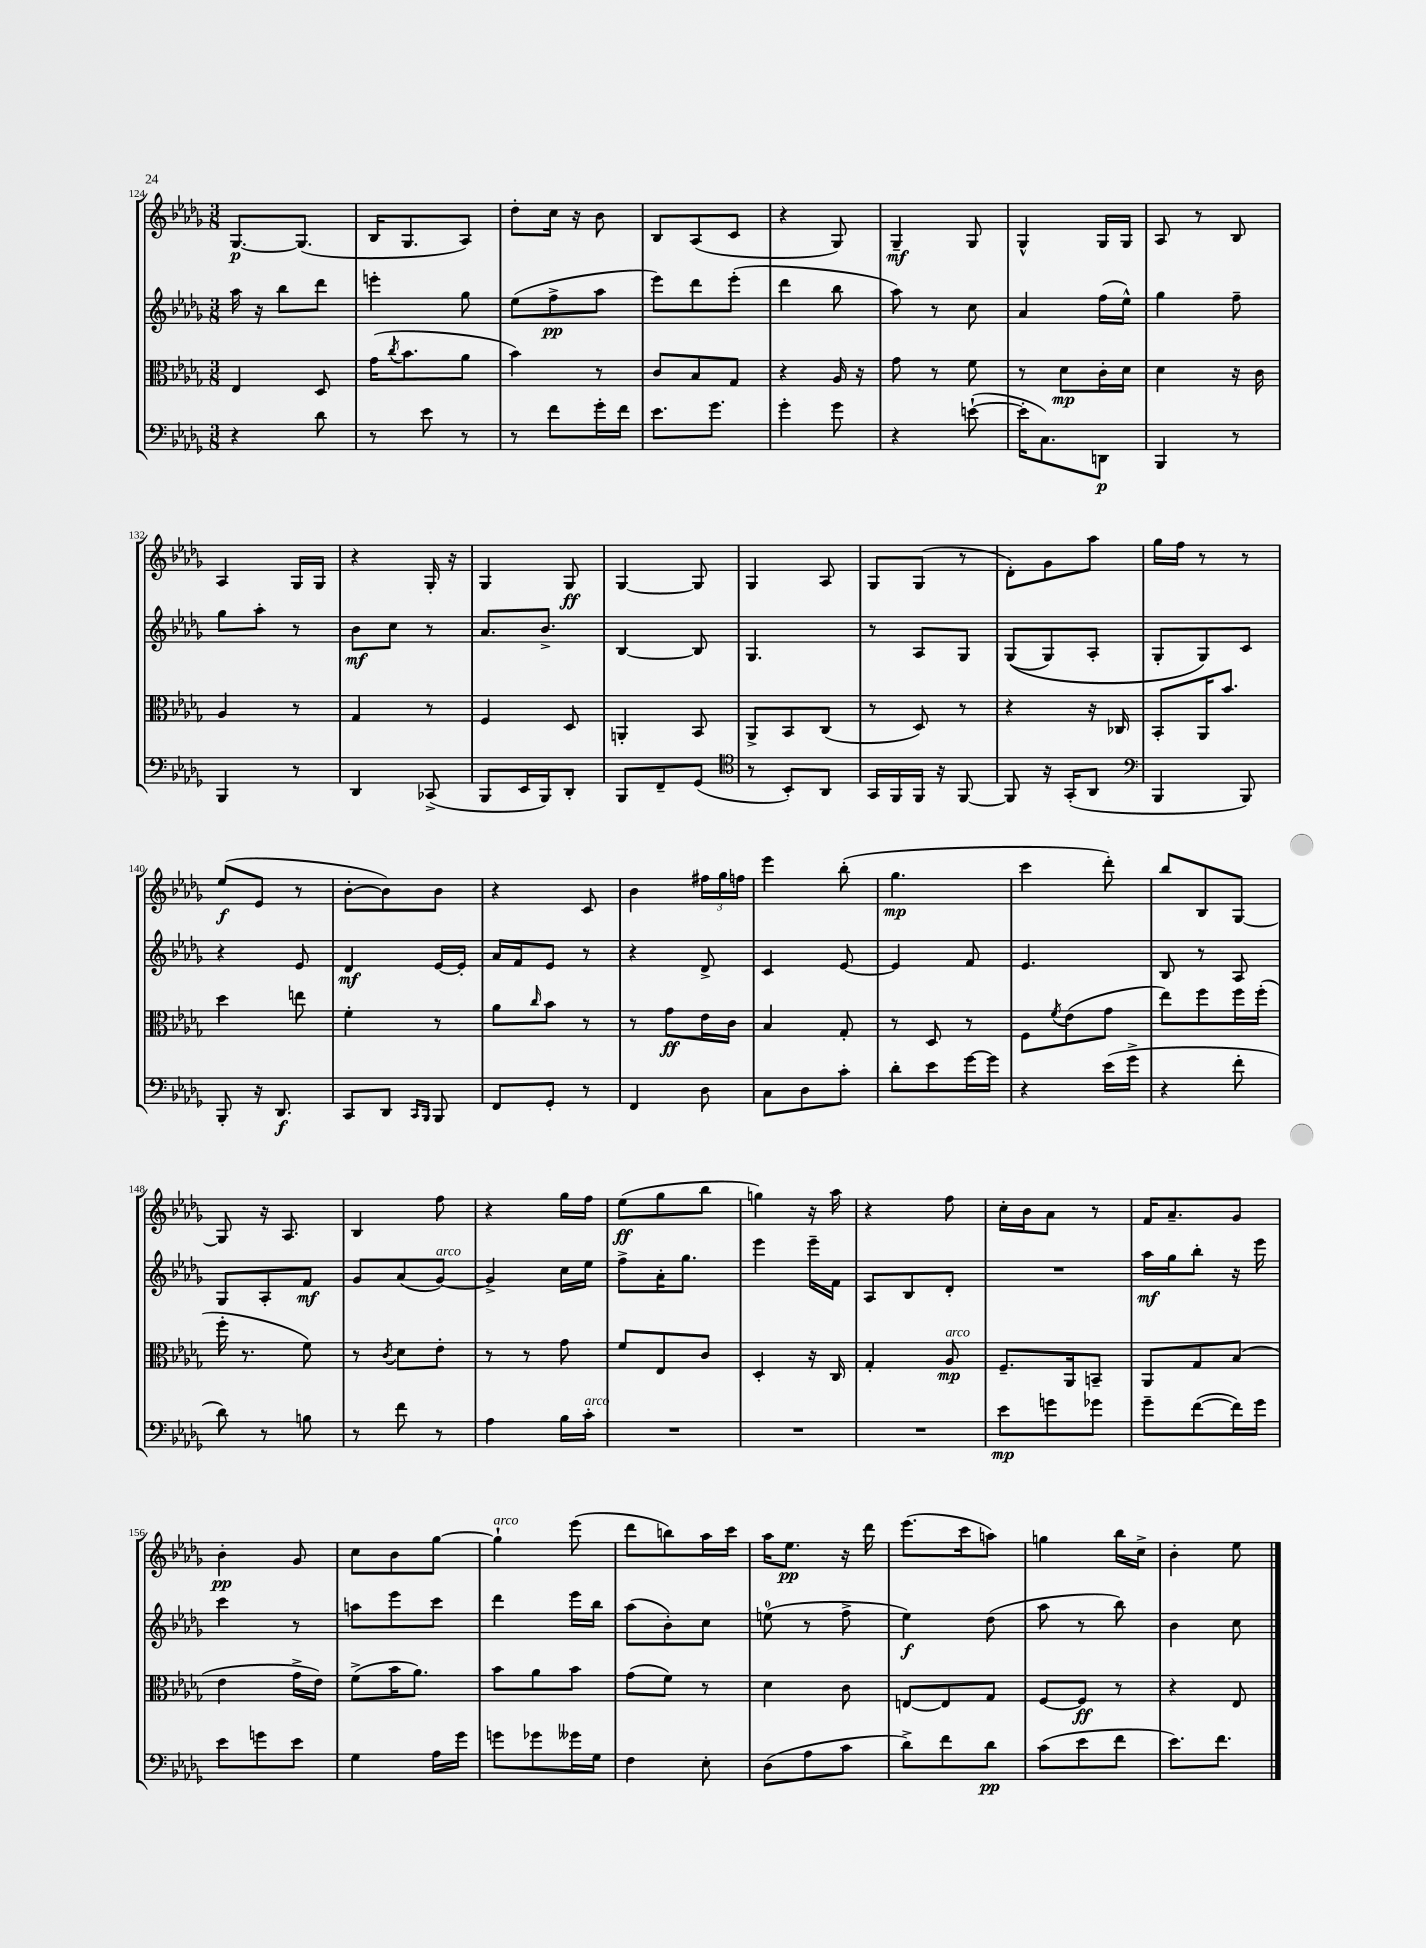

**kern	**kern	**kern	**kern
*staff4	*staff3	*staff2	*staff1
*clefF4	*clefC3	*clefG2	*clefG2
*k[b-e-a-d-g-]	*k[b-e-a-d-g-]	*k[b-e-a-d-g-]	*k[b-e-a-d-g-]
*M3/8	*M3/8	*M3/8	*M3/8
4r	4E-	16aa-	[8.G-
.	.	16r	.
.	.	8bb-	.
.	.	.	(8.G-]
8d-	8D-	8ddd-	.
=	=	=	=
8r	(16g-	4eee'	16B-
.	8qcc	.	.
.	8.b-	.	8.G-
8e-	.	.	.
8r	8a-	8gg-	8A-)
=	=	=	=
8r	4b-)	(8ee-	8dd-'
8f	.	8ff^	16cc
.	.	.	16r
16g-'	8r	8aa-	8b-
16f	.	.	.
=	=	=	=
8.e-	8c	8eee-)	8B-
.	8B-	8ddd-	(8A-
8.g-	.	.	.
.	8G-	(8eee-'	8c
=	=	=	=
4g-'	4r	4ddd-	4r
8g-	16A-	8bb-	8G-)
.	16r	.	.
=	=	=	=
4r	8g-	8aa-)	4G-~
.	8r	8r	.
([8e`	8f	8cc	8G-
=	=	=	=
16e']	8r	4a-	4G-^^
8.C)	.	.	.
.	8d-	.	.
8DD	16c'	(16ff	16G-
.	16d-	16ee-^^)	16G-
=	=	=	=
4BBB-	4d-	4gg-	8A-
.	.	.	8r
8r	16r	8ff~	8B-
.	16c	.	.
=	=	=	=
4BBB-	4A-	8gg-	4A-
.	.	8aa-'	.
8r	8r	8r	16G-
.	.	.	16G-
=	=	=	=
4DD-	4G-	8b-	4r
.	.	8cc	.
(8CC-^	8r	8r	16G-'
.	.	.	16r
=	=	=	=
8BBB-	4F	8.a-	4G-
16EE-	.	.	.
16BBB-)	.	8.b-^	.
8DD-'	8D-	.	8G-
=	=	=	=
8BBB-	4AA'	[4B-	[4G-
8FF~	.	.	.
(8GG-	8BB-	8B-]	8G-]
=	=	=	=
*clefC4	*	*	*
8r	8AA-^	4.G-	4G-
8BB-')	8BB-	.	.
8AA-	(8C	.	8A-
=	=	=	=
16GG-	8r	8r	8G-
16FF	.	.	.
16FF	8D-)	8A-	(8G-
16r	.	.	.
[8FF	8r	8G-	8r
=	=	=	=
8FF]	4r	&((8G-	8d-')
16r	.	8G-)	8g-
(16GG-'	.	.	.
8AA-	16r	8A-'	8aa-
.	16C-	.	.
=	=	=	=
*clefF4	*	*	*
4BBB-	8BB-'	8G-'	16gg-
.	.	.	16ff
.	16AA-	8G-&)	8r
.	8.b-	.	.
8BBB-)	.	8c	8r
=	=	=	=
8BBB-'	4dd-	4r	(8ee-
16r	.	.	8e-
8.DD-	.	.	.
.	8ee	8e-	8r
=	=	=	=
8CC	4f'	4d-	[8b-'
8DD-	.	.	8b-])
16qqCC	.	.	.
16qqBBB-	.	.	.
8BBB-	8r	[16e-	8b-
.	.	16e-']	.
=	=	=	=
8FF	8a-	16a-	4r
.	.	16f	.
.	16qqcc	.	.
8GG-'	8b-	8e-	.
8r	8r	8r	8c
=	=	=	=
4FF	8r	4r	4b-
.	8g-	.	.
8D-	16e-	8d-^	24ff#
.	.	.	24gg-
.	16c	.	.
.	.	.	24ff
=	=	=	=
8C	4B-	4c	4eee-
8D-	.	.	.
8c'	8G-'	[8e-	(8bb-'
=	=	=	=
8d-'	8r	4e-]	4.gg-
8e-	8D-	.	.
[16g-	8r	8f	.
16g-]	.	.	.
=	=	=	=
4r	8F	4.e-	4ccc
.	8qf	.	.
.	(8e-	.	.
(16e-	8g-	.	8ddd-')
16g-^	.	.	.
=	=	=	=
4r	8ee-)	8B-	8bb-
.	8ff	8r	8B-
8f'	16ff	8A-	[8G-
.	(16ff'	.	.
=	=	=	=
8d-)	16ff'	8G-	8G-]
.	8.r	.	.
8r	.	8A-'	16r
.	.	.	8.A-
8B	8f)	8f	.
=	=	=	=
8r	8r	8g-	4B-
.	8qc	.	.
8f	8d-	(8a-	.
8r	8e-'	[8g-)	8ff
=	=	=	=
4A-	8r	4g-^]	4r
.	8r	.	.
16B-	8g-	16cc	16gg-
16c'	.	16ee-	16ff
=	=	=	=
4.r	8f	8ff^	(8ee-
.	8E-	16a-'	8gg-
.	.	8.gg-	.
.	8c	.	8bb-
=	=	=	=
4.r	4D-'	4eee-	4gg)
.	16r	16eee-~	16r
.	16C	16f	16aa-
=	=	=	=
4.r	4G-'	8A-	4r
.	.	8B-	.
.	8A-	8d-'	8ff
=	=	=	=
8e-	8.F~	4.r	16cc'
.	.	.	16b-
8g	.	.	8a-
.	16AA-	.	.
8g-	8BB~	.	8r
=	=	=	=
8g-~	8AA-	16aa-	16f
.	.	16gg-	8.a-~
([8f	8G-	8bb-'	.
16f])	(8B-	16r	8g-
16g-	.	16eee-	.
=	=	=	=
8e-	4e-	4ccc	4b-'
8g	.	.	.
8e-	16g-^	8r	8g-
.	16e-)	.	.
=	=	=	=
4G-	(8f^	8aa	8cc
.	16b-	8eee-	8b-
.	8.a-)	.	.
16A-	.	8ccc	[8gg-
16g-	.	.	.
=	=	=	=
8g	8b-	4ddd-	4gg-`]
8g-	8a-	.	.
16g--	8b-	16eee-	(8eee-
16G-	.	16bb-	.
=	=	=	=
4F	(8g-	(8aa-	8ddd-
.	8f)	8b-')	8bb)
8E-'	8r	8cc	16aa-
.	.	.	16ccc
=	=	=	=
(8D-	4d-	(8ee	16aa-
.	.	.	8.ee-
8A-	.	8r	.
8c	8c	8ff^	16r
.	.	.	16ddd-
=	=	=	=
8d-^)	[8E	4ee-)	(8.eee-
8f	8E]	.	.
.	.	.	16ccc
8d-	8G-	(8dd-	8aa)
=	=	=	=
(8c	[8F	8aa-	4gg
8e-	8F]	8r	.
8f	8r	8bb-)	16bb-
.	.	.	16cc^
=	=	=	=
8.e-)	4r	4b-	4b-'
8.f	.	.	.
.	8E-	8cc	8ee-
==	==	==	==
*-	*-	*-	*-
